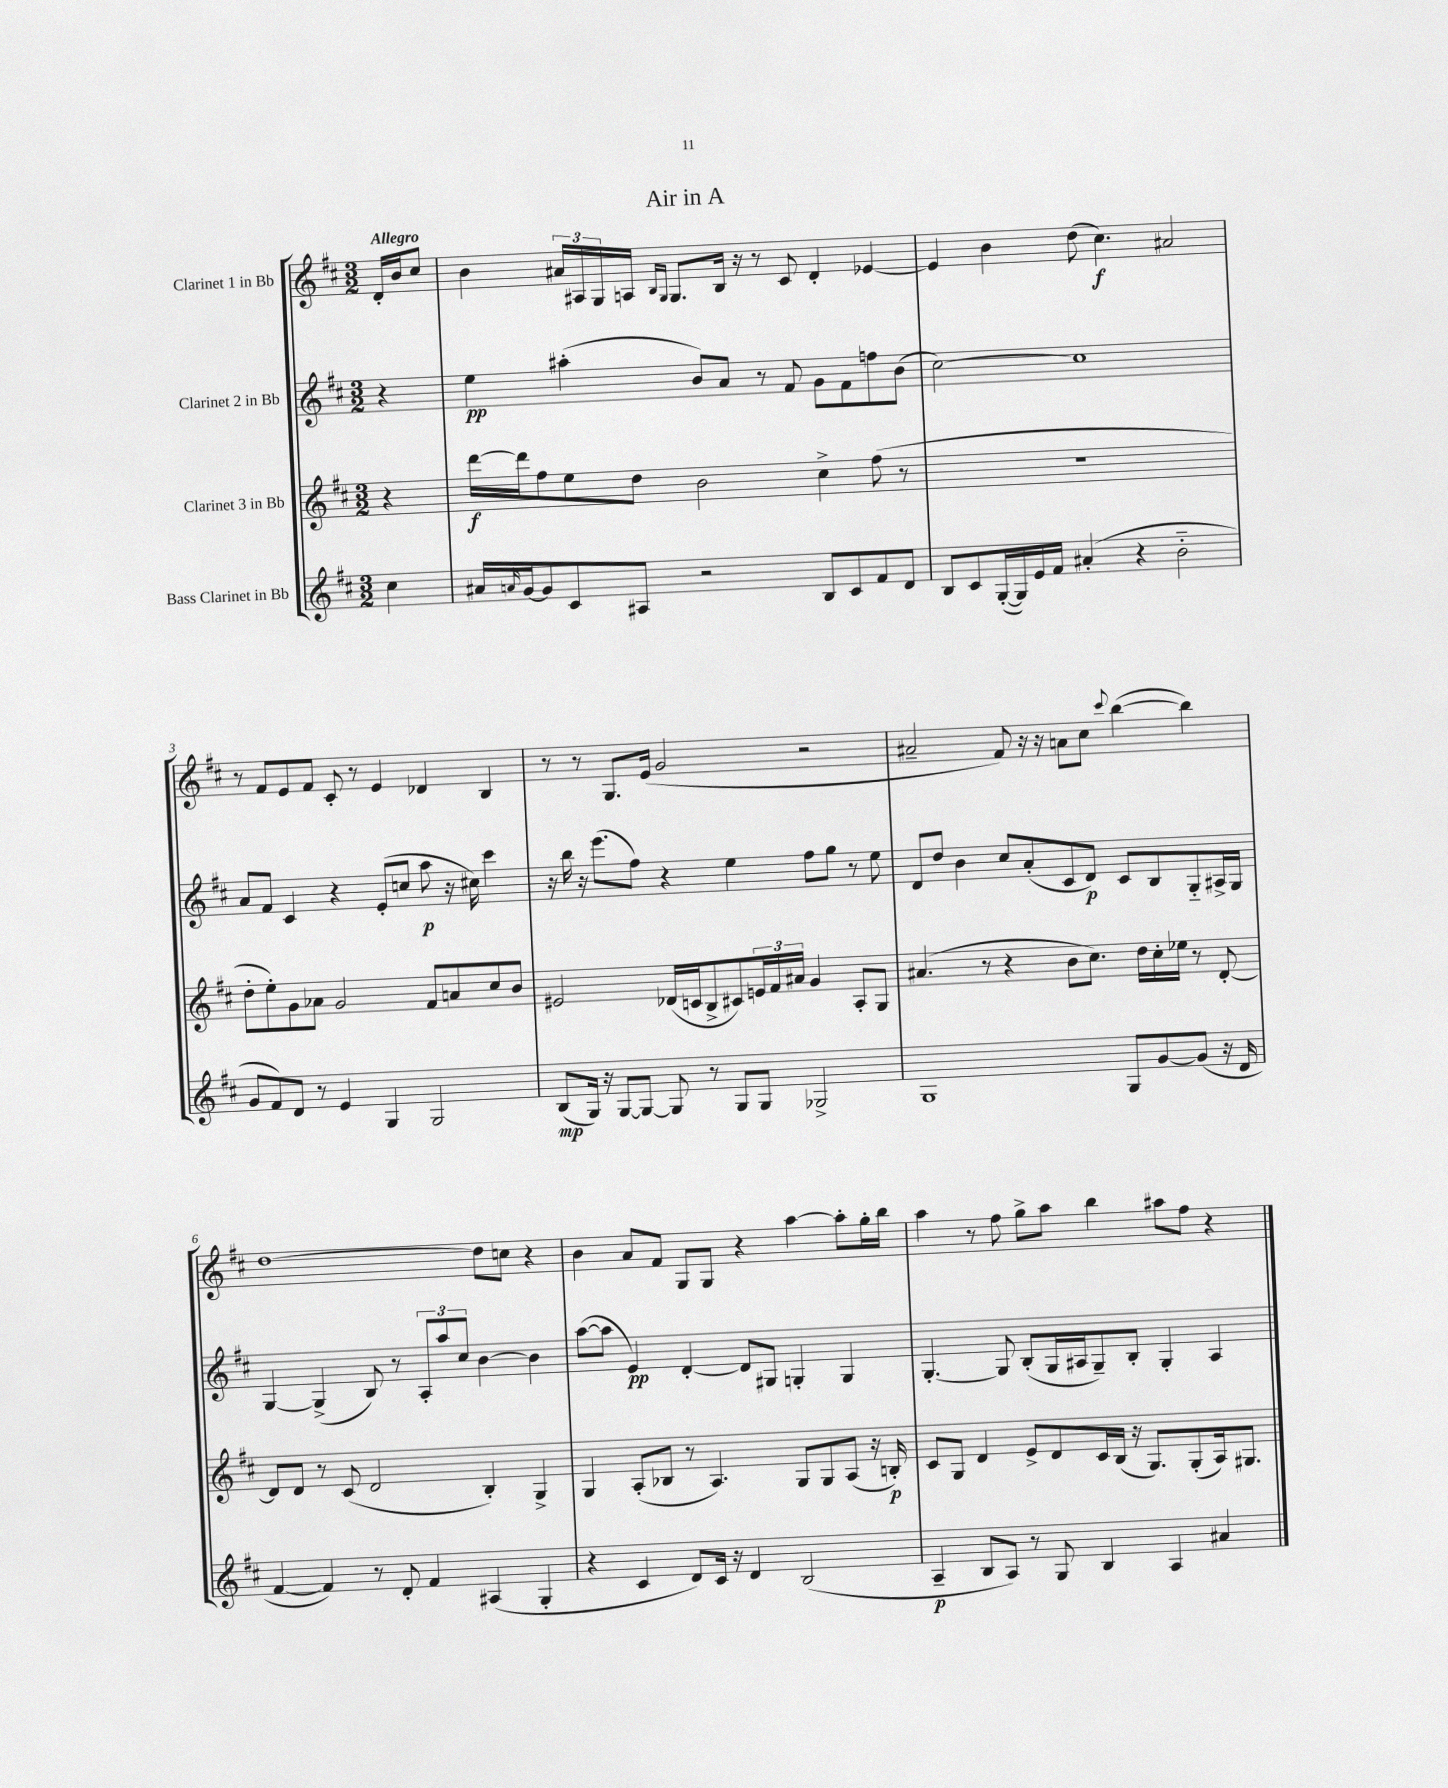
\header { title = "Air in A" }
<<
\new StaffGroup <<
\new Staff = "s0" \with { instrumentName = "Clarinet 1 in Bb" } {
    \clef treble \key d \major \numericTimeSignature \time 3/2 \partial 4 \tempo "Allegro"
    d'16-. b'16 cis''8 |
    b'4 \tuplet 3/2 { ais'16 ais16 g16 } a16 \grace { b16 g16 } g8. b16 r16 r8 cis'8 d'4-. ees'4~ |
    ees'4 b'4 d''8( cis''4.\f) ais'2 |
    r8 fis'8 e'8 fis'8 cis'8-. r8 e'4 des'4 b4 |
    r8 r8 g8. e'16( g'2 r2 |
    ais'2-- fis'8) r16 r16 a'8 cis''8 \appoggiatura { cis'''8 } b''4~( b''4) |
    d''1~ d''8 c''8 r4 |
    b'4 a'8 fis'8 g8 g8 r4 a''4~ a''8-. g''16-. b''16 |
    a''4 r8 fis''8 g''8-> a''8 b''4 ais''8 fis''8 r4 \bar "|." |
}
\new Staff = "s1" \with { instrumentName = "Clarinet 2 in Bb" } {
    \clef treble \key d \major \numericTimeSignature \time 3/2 \partial 4
    r4 |
    e''4\pp ais''4-.( b'8) a'8 r8 fis'8 g'8 fis'8 f''8 b'8( |
    cis''2~) cis''1 |
    a'8 fis'8 cis'4 r4 e'8-.( c''8 a''8\p r16 cis''16) cis'''4 |
    r16 b''16 r16 e'''8.( fis''8) r4 e''4 fis''8 g''8 r8 e''8 |
    d'8 d''8 b'4 cis''8 a'8-.( cis'8 d'8\p) cis'8 b8 g8-_ ais16-> g16 |
    g4~ g4->( b8) r8 \tuplet 3/2 { a8-. a''8 cis''8 } b'4~ b'4 |
    a''8~( a''8 e'4\pp) d'4~-. d'8 gis8 g4-. g4 |
    g4.~-. g8 b8-.( g16 ais16 g8--) b8-. g4-. ais4 \bar "|." |
}
\new Staff = "s2" \with { instrumentName = "Clarinet 3 in Bb" } {
    \clef treble \key d \major \numericTimeSignature \time 3/2 \partial 4
    r4 |
    d'''16~\f d'''16 fis''8 e''8 d''8 b'2 cis''4-> fis''8( r8 |
    R1. |
    d''8-. e''8-.) g'8 aes'8 g'2 fis'8 a'8 cis''8 b'8 |
    eis'2 des'16( c'16 b8-> cis'8) \tuplet 3/2 { e'16 fis'16 ais'16 } g'4 a8-. g8 |
    ais'4.( r8 r4 b'8 cis''8.) d''16 cis''16-. ees''16 r8 d'8~-. |
    d'8 d'8 r8 cis'8( d'2 b4-.) g4-> |
    g4 a8-.( bes8 r8 a4.) g8 g8 a8( r16 b16-.\p) |
    cis'8 g8 d'4 e'8-> d'8 cis'16 b16( r16 g8.) g8-.( a16) gis8. \bar "|." |
}
\new Staff = "s3" \with { instrumentName = "Bass Clarinet in Bb" } {
    \clef treble \key d \major \numericTimeSignature \time 3/2 \partial 4
    cis''4 |
    ais'16 \grace { a'16 } g'16~ g'8 cis'8 ais8 r2 b8 cis'8 fis'8 d'8 |
    b8 cis'8 g16~-.( g16) e'16 fis'16 ais'4-.( r4 b'2-_ |
    g'8 fis'8) d'8 r8 e'4 g4 g2 |
    b8\mp( g16) r16 g8~ g8~ g8 r8 g8 g8 ges2-> |
    g1 g8 g'8~ g'8( r16 d'16 |
    fis'4~ fis'4) r8 d'8-. fis'4 ais4( g4-. |
    r4 cis'4 d'8) cis'16 r16 d'4 b2( |
    a4--\p b8 a8) r8 g8 b4 a4 ais'4 \bar "|." |
}
>>
>>
